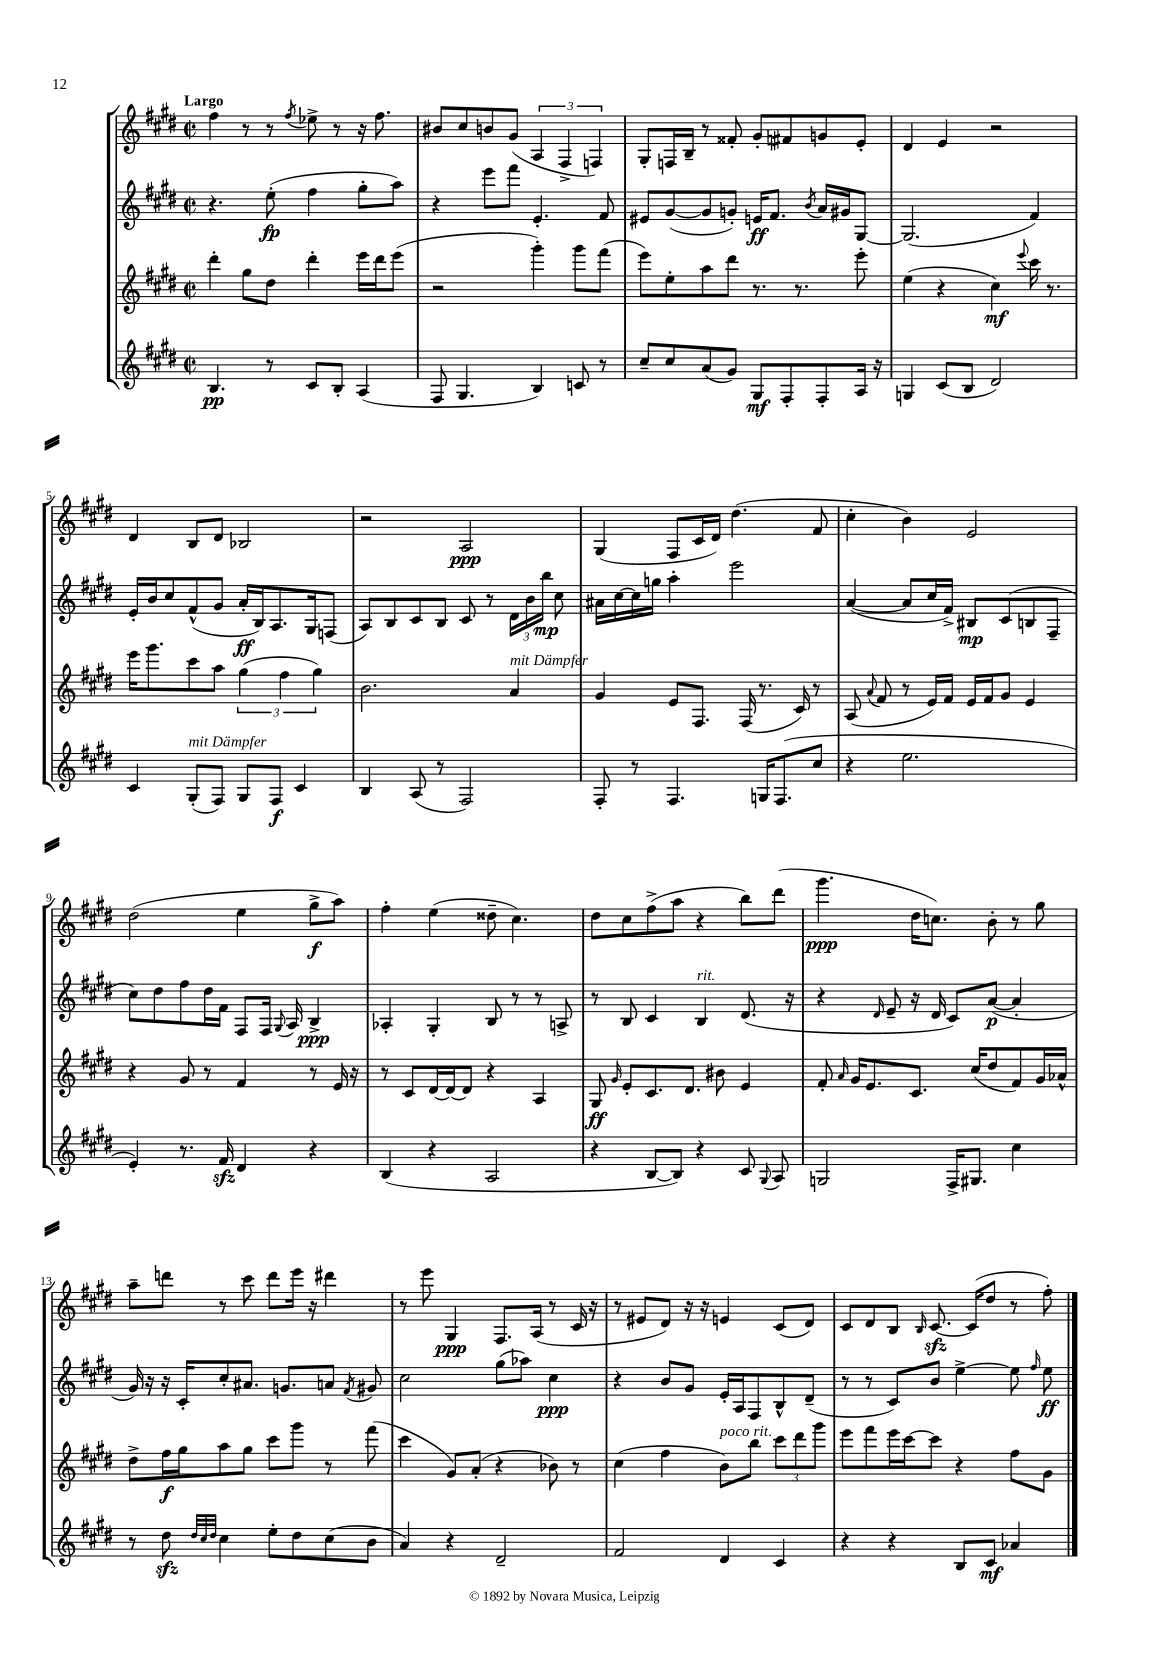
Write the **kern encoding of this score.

**kern	**kern	**kern	**kern
*staff4	*staff3	*staff2	*staff1
*clefG2	*clefG2	*clefG2	*clefG2
*k[f#c#g#d#]	*k[f#c#g#d#]	*k[f#c#g#d#]	*k[f#c#g#d#]
*M2/2	*M2/2	*M2/2	*M2/2
*met(c|)	*met(c|)	*met(c|)	*met(c|)
4.B/	4ddd#'\	4.r	4ff#\
.	8gg#\L	.	8r
8r	8dd#\J	(8ee'\	8r
.	.	.	8qff#/
8c#/L	4ddd#'\	4ff#\	8ee-^\
8B'/J	.	.	8r
(4A/	16eee\LL	8gg#'\L	16r
.	16ddd#\J	.	8.ff#\
.	(8eee\J	8aa\J)	.
=	=	=	=
8F#/	2r	4r	8b#/L
4.G#/	.	.	8cc#/
.	.	8eee\L	8b/
.	.	8fff#\J	(8g#/J
4B/)	4ggg#'\)	4.e'/	6A/
.	.	.	6F#^/
8c/	8ggg#\L	.	.
.	.	.	6F/)
8r	(8fff#\J	8f#/	.
=	=	=	=
8cc#~/L	8eee\L)	8e#/L	8G#'/L
8cc#/	8ee'\	([8g#/	16F/L
.	.	.	16B~/JJ
(8a/	8aa\	8g#/]	8r
8g#/J)	8ddd#\J	8g'/J)	8f##'/
8G#/L	8.r	16e/LK	8g#'/L
.	.	8.f#/J	.
8F#'/	.	.	8f#/
.	8.r	.	.
.	.	8qb/	.
8F#'/	.	16a/LL	8g/
.	.	16g#/J	.
16A/Jk	8eee'\	[8G#/J	8e'/J
16r	.	.	.
=	=	=	=
4G/	(4ee\	(2.G#/]	4d#/
(8c#/L	4r	.	4e/
8B/J	.	.	.
2d#/)	4cc#\)	.	2r
.	8qqeee/	.	.
.	16ccc#\	4f#/)	.
.	8.r	.	.
=	=	=	=
4c#/	16eee\LK	16e'/LL	4d#/
.	8.ggg#\	16b/J	.
.	.	8cc#/	.
(8G#'/L	8ccc#\	(8f#^^/	8B/L
8F#/J)	8aa\J	8g#/J	8d#/J
8G#/L	(6gg#\	16a'/LL	2B-/
.	.	16B/J)	.
8F#/J	.	8.A/	.
.	6ff#\	.	.
4c#/	.	.	.
.	.	16G#/k	.
.	6gg#\)	.	.
.	.	(8F/J	.
=	=	=	=
4B/	2.b\	8A/L)	2r
.	.	8B/	.
(8A/	.	8c#/	.
8r	.	8B/J	.
2F#/)	.	8c#/	2A/
.	.	8r	.
.	4a/	24d#\LL	.
.	.	24b\	.
.	.	24bb\JJ	.
.	.	8cc#\	.
=	=	=	=
8F#'/	4g#/	16a#\LL	(4G#/
.	.	[16cc#\	.
8r	.	16cc#\]	.
.	.	16gg\JJ	.
4.F#/	8e/L	4aa'\	8F#/L
.	8.F#/J	.	16c#/L
.	.	.	16d#/JJ)
.	.	2eee\	(4.dd#\
.	(16F#/	.	.
16G/LK	8.r	.	.
(8.F#/	.	.	.
.	16c#/)	.	.
8cc#/J	8r	.	8f#/
=	=	=	=
4r	(8A/	([4a/	4cc#'\
.	8qqa/	.	.
.	8f#/	.	.
2.ee\	8r	8a/]L	4b\)
.	16e/LL)	16cc#/L	.
.	16f#/JJ	16f#^/JJ)	.
.	16e/LL	8B#/L	2e/
.	16f#/J	.	.
.	8g#/J	(8c#/	.
.	4e/	8B/	.
.	.	8F#~/J	.
=	=	=	=
4e'/)	4r	8cc#\L)	(2dd#\
.	.	8dd#\	.
8.r	8g#/	8ff#\	.
.	8r	16dd#\L	.
16f#/	.	16f#\JJ	.
4d#/	4f#/	8F#/L	4ee\
.	.	16F#/Jk	.
.	.	8qqG#/	.
.	.	16A/	.
4r	8r	4B^/	8gg#^\L
.	16e/	.	8aa\J)
.	16r	.	.
=	=	=	=
(4B/	8r	4A-'/	4ff#'\
.	8c#/L	.	.
4r	[16d#/L	4G#'/	(4ee\
.	16d#/_J	.	.
.	8d#/]J	.	.
2A/	4r	8B/	8dd##~\
.	.	8r	4.cc#\)
.	4A/	8r	.
.	.	8A^/	.
=	=	=	=
4r	8G#/	8r	8dd#\L
.	16qqg#/	.	.
.	8e'/L	8B/	8cc#\
[8B/L	8.c#/	4c#/	(8ff#^\
8B/]J)	.	.	8aa\J
.	8.d#/J	.	.
4r	.	4B/	4r
.	8b#\	.	.
8c#/	4e/	(8.d#/	8bb\L)
8qqG#/	.	.	.
8A/	.	.	(8ddd#\J
.	.	16r	.
=	=	=	=
2G/	8f#'/	4r	4.ggg#\
.	16qqa/	.	.
.	16g#/LK	.	.
.	8.e/	.	.
.	.	16qqd#/	.
.	.	8e~/	.
.	8.c#/J	16r	16dd#\LK
.	.	16d#/	8.cc\J)
16F#^/LK	.	8c#/L)	.
8.G#/J	(16cc#/LK	.	.
.	8dd#/	([8a/J	8b'\
4cc#\	8f#/)	4a'/]	8r
.	16g#/L	.	8gg#\
.	16a-^^/JJ	.	.
=	=	=	=
8r	8dd#^\L	16g#/)	8aa~\L
.	.	16r	.
8dd#\	16ff#\L	16r	8ddd\J
.	16gg#\J	16c#'/LK	.
32qqdd#/LLL	.	.	.
32qqcc#/	.	.	.
32qqdd#/JJJ	.	.	.
4cc#\	8aa\	8cc#'/	8r
.	8gg#\J	8.a#/J	8ccc#\
8ee'\L	8ccc#\L	.	8ddd\L
.	.	8.g/L	.
8dd#\	8ggg#\J	.	16eee\Jk
.	.	.	16r
(8cc#\	8r	8a/J	4ddd#\
.	.	8qf#/	.
8b\J	(8fff#\	8g#/	.
=	=	=	=
4a/)	4ccc#\	2cc#\	8r
.	.	.	8eee\
4r	8g#/L)	.	4G#/
.	(8a'/J	.	.
2d#~/	4r	(8gg#\L	8.F#/L
.	.	8aa-\J)	.
.	.	.	(16A/Jk
.	8b-\)	4cc#\	8r
.	8r	.	16c#/
.	.	.	16r
=	=	=	=
2f#/	(4cc#\	4r	8r
.	.	.	8e#/L
.	4ff#\	8b/L	8d#/J)
.	.	8g#/J	16r
.	.	.	16r
4d#/	8b\L)	16e'/LL	4e/
.	.	16A/J	.
.	8bb\J	8F#/	.
4c#/	12ccc#\L	8B^^/	(8c#/L
.	12ddd#\	.	.
.	.	(8d#~/J	8d#/J)
.	12ggg#\J	.	.
=	=	=	=
4r	8eee\L	8r	8c#/L
.	8fff#\	8r	8d#/
4r	16eee\L	8c#/L)	8B/J
.	[16ccc#\J	.	.
.	.	.	16qqB/
.	8ccc#\]J	8b/J	[8.c#/
8B/L	4r	[4ee^\	.
.	.	.	(16c#/]LK
8c#/J	.	.	8dd#/J
4a-/	8ff#\L	8ee\]	8r
.	.	16qqff#/	.
.	8g#\J	8ee\	8ff#'\)
==	==	==	==
*-	*-	*-	*-
